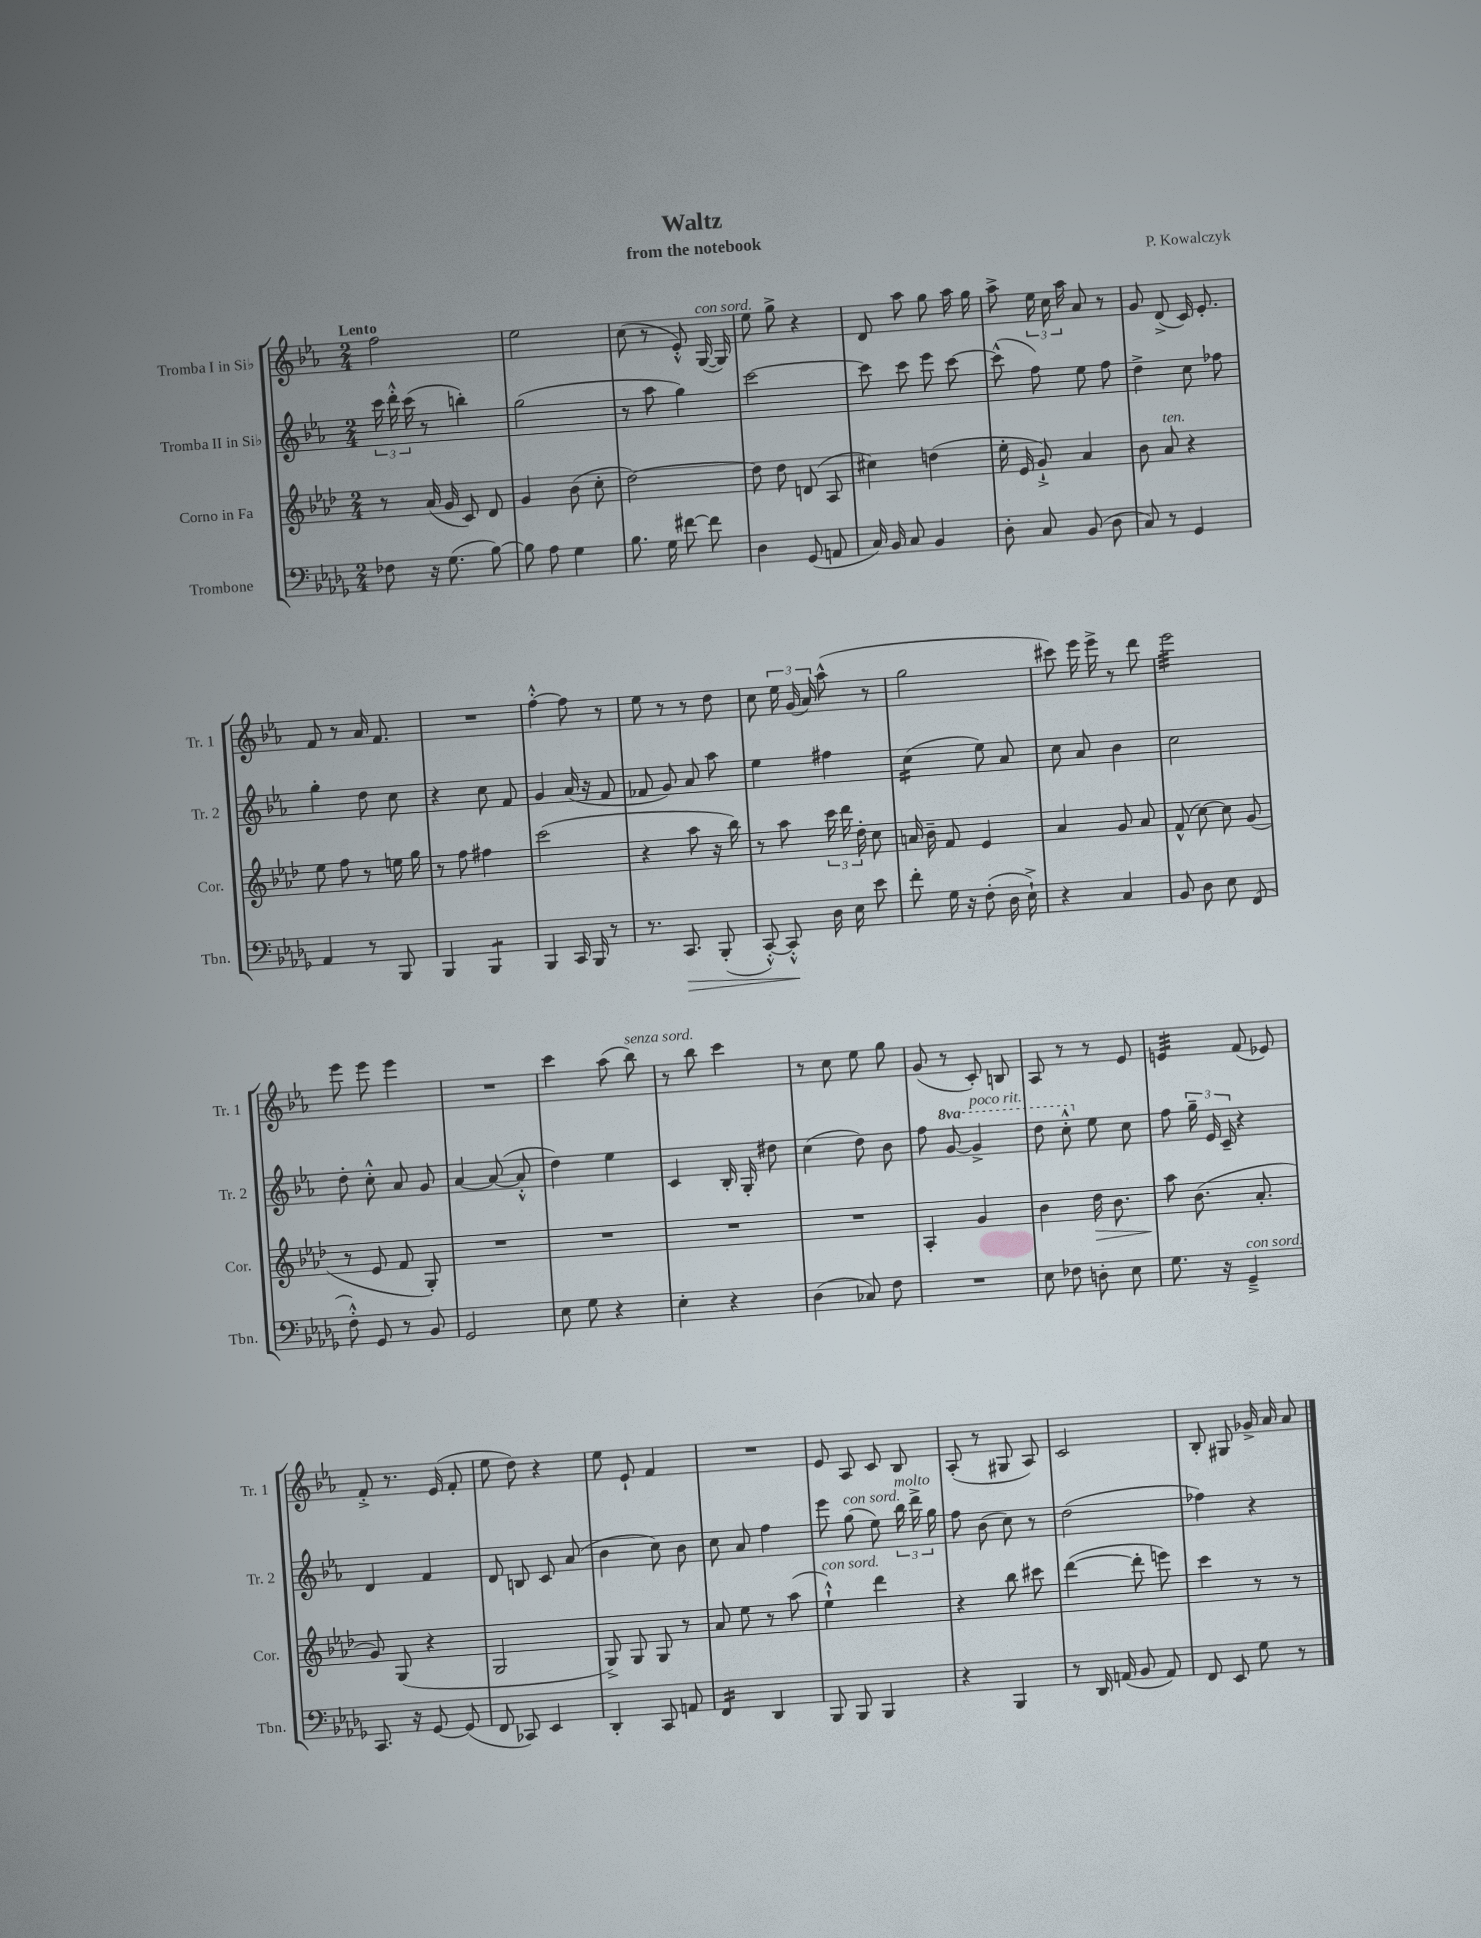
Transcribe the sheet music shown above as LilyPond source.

\header { title = "Waltz" composer = "P. Kowalczyk" subtitle = "from the notebook" }
<<
\new StaffGroup <<
\new Staff = "s0" \with { instrumentName = "Tromba I in Sib" shortInstrumentName = "Tr. 1" } {
    \clef treble \key ees \major \numericTimeSignature \time 2/4 \tempo "Lento"
    \autoBeamOff f''2 |
    ees''2 |
    c''8( r8 ees'8-.-^) g16~^\markup { \italic "con sord." }( g16) |
    ees''8 g''8-> r4 |
    d'8 aes''8 g''8 aes''16 g''16 |
    aes''8-> \tuplet 3/2 { ees''16 c''16 aes''16 } aes'8 r8 |
    g'8 d'8->( c'16) ees'8.-. |
    f'8 r8 aes'16 f'8. |
    R2 |
    f''4~-.-^ f''8 r8 |
    ees''8 r8 r8 d''8 |
    c''8 \tuplet 3/2 { ees''16 g'16( aes'16) } aes''8-^( r8 |
    g''2 |
    cis'''8) ees'''16 ees'''16-> r8 d'''8 |
    ees'''2:32 |
    ees'''8 ees'''8 ees'''4 |
    R2 |
    c'''4 aes''8( bes''8^\markup { \italic "senza sord." }) |
    r8 bes''8 c'''4 |
    r8 c''8 ees''8 g''8 |
    g'8( r8 c'8-.) b8 |
    aes8 r8 r8 ees'8 |
    e'4:32 f'8( ees'8) |
    f'8-.-> r8. ees'16( f'8-. |
    ees''8 d''8) r4 |
    ees''8 ees'8-! f'4 |
    R2 |
    ees'8 aes8 c'8 bes8 |
    aes8-.( r8 gis8 aes8) |
    c'2 |
    bes8-. gis8 ges'16-> aes'16 aes'8 \bar "|." |
}
\new Staff = "s1" \with { instrumentName = "Tromba II in Sib" shortInstrumentName = "Tr. 2" } {
    \clef treble \key ees \major \numericTimeSignature \time 2/4 \set Staff.ottavationMarkups = #ottavation-simple-ordinals
    \autoBeamOff \tuplet 3/2 { c'''16 d'''16-.-^ c'''16( } r8 b''4-.) |
    g''2( |
    r8 aes''8 g''4) |
    c'''2~ |
    c'''8 c'''8 ees'''8 c'''8~ |
    c'''8-^( f''8) ees''8 f''8 |
    d''4-> c''8 fes''8 |
    g''4-. d''8 c''8 |
    r4 c''8 f'8 |
    g'4 aes'16( r16 f'8 |
    fes'8 g'8) aes'8 aes''8 |
    ees''4 fis''4 |
    c''4:16( ees''8) aes'8 |
    c''8 aes'8 bes'4 |
    c''2 |
    d''8-. c''8-.-^ aes'8 g'8 |
    aes'4~ aes'8~( aes'8-.-^ |
    d''4) ees''4 |
    c'4 bes16-. g16-. dis''8 |
    c''4( d''8) bes'8 |
    f''8 \ottava #1 g''8~ g''4->^\markup { \italic "poco rit." } |
    d'''8 c'''8-.-^ \ottava #0 ees''8 c''8 |
    f''8 \tuplet 3/2 { g''16-- ees'16 c'16-- } r4 |
    d'4 f'4 |
    d'8 b8 c'8 aes'8( |
    bes'4 c''8) bes'8 |
    c''8 aes'8 f''4 |
    ees'''8 g''8^\markup { \italic "con sord." }( ees''8) \tuplet 3/2 { bes''16^\markup { \italic "molto" } d'''16-> g''16 } |
    f''8 bes'8( c''8) r8 |
    d''2( |
    fes''4) r4 \bar "|." |
}
\new Staff = "s2" \with { instrumentName = "Corno in Fa" shortInstrumentName = "Cor." } {
    \clef treble \key aes \major \numericTimeSignature \time 2/4
    \autoBeamOff r8 aes'16( g'16 c'8) des'8 |
    g'4 bes'8( c''8-. |
    des''2~) |
    des''8 des''8 d'8( aes8 |
    cis''4) d''4( |
    ees''16-. ees'16 g'8-!->) aes'4 |
    bes'8 aes'8^\markup { \italic "ten." } r4 |
    ees''8 f''8 r8 e''16 g''16 |
    r8 f''8 fis''4 |
    c'''2( |
    r4 aes''8 r16 bes''16) |
    r8 aes''8 \tuplet 3/2 { c'''16 des'''16 des''16-. } c''8 |
    a'16 bes'16-- f'8 ees'4 |
    aes'4 g'8 aes'8 |
    f'8-^( c''8~) c''8 g'8( |
    r8 ees'8 f'8 g8-.) |
    R2 |
    R2 |
    R2 |
    R2 |
    aes4-. g'4 |
    bes'4 des''16\> bes'8. |
    aes''8\! bes'8.( aes'8.-. |
    g'8) g8( r4 |
    g2 |
    g8->) g8 g8 r8 |
    aes'8 ees''8 r8 aes''8( |
    ees''4-!-^^\markup { \italic "con sord." }) des'''4 |
    r4 bes''8 cis'''8 |
    des'''4~( des'''8-. e'''8) |
    c'''4 r8 r8 \bar "|." |
}
\new Staff = "s3" \with { instrumentName = "Trombone" shortInstrumentName = "Tbn." } {
    \clef bass \key des \major \numericTimeSignature \time 2/4
    \autoBeamOff fes8 r16 ges8.( bes8~) |
    bes8 aes8 ges4 |
    bes8. ges16 fis'8~ fis'8 |
    des4 ges,8( a,8 |
    c16) bes,16 c8 bes,4 |
    des8-. c8 bes,8( des8 |
    c8) r8 ges,4 |
    aes,4 r8 bes,,8 |
    bes,,4 bes,,4:8 |
    bes,,4 c,16 bes,,16 r8 |
    r8. c,8.\> bes,,8-.( |
    c,8~-.-^) c,8-.-^\! des16 ees16 ees'8 |
    f'8-. ges16 r16 f8-.( des16 ees16-!->) |
    r4 c4 |
    bes,8 des8 ees8 f,8( |
    f8-.-^) ges,8 r8 bes,8 |
    ges,2 |
    ees8 ges8 r4 |
    ees4-. r4 |
    des4( ces8) f8 |
    R2 |
    ees8 fes8 d8-. ees8 |
    ges8. r16 ges,4--->^\markup { \italic "con sord." } |
    c,8. r16 ges,8~ ges,8( |
    f,8 ces,8) ees,4 |
    des,4-. c,8 a,8 |
    f,4:16 des,4 |
    bes,,8 bes,,8 bes,,4 |
    r4 bes,,4 |
    r8 des,16 a,16( bes,8 a,8) |
    f,8 ees,8 ges8 r8 \bar "|." |
}
>>
>>
\layout { \context { \Score \remove "Bar_number_engraver" } }
